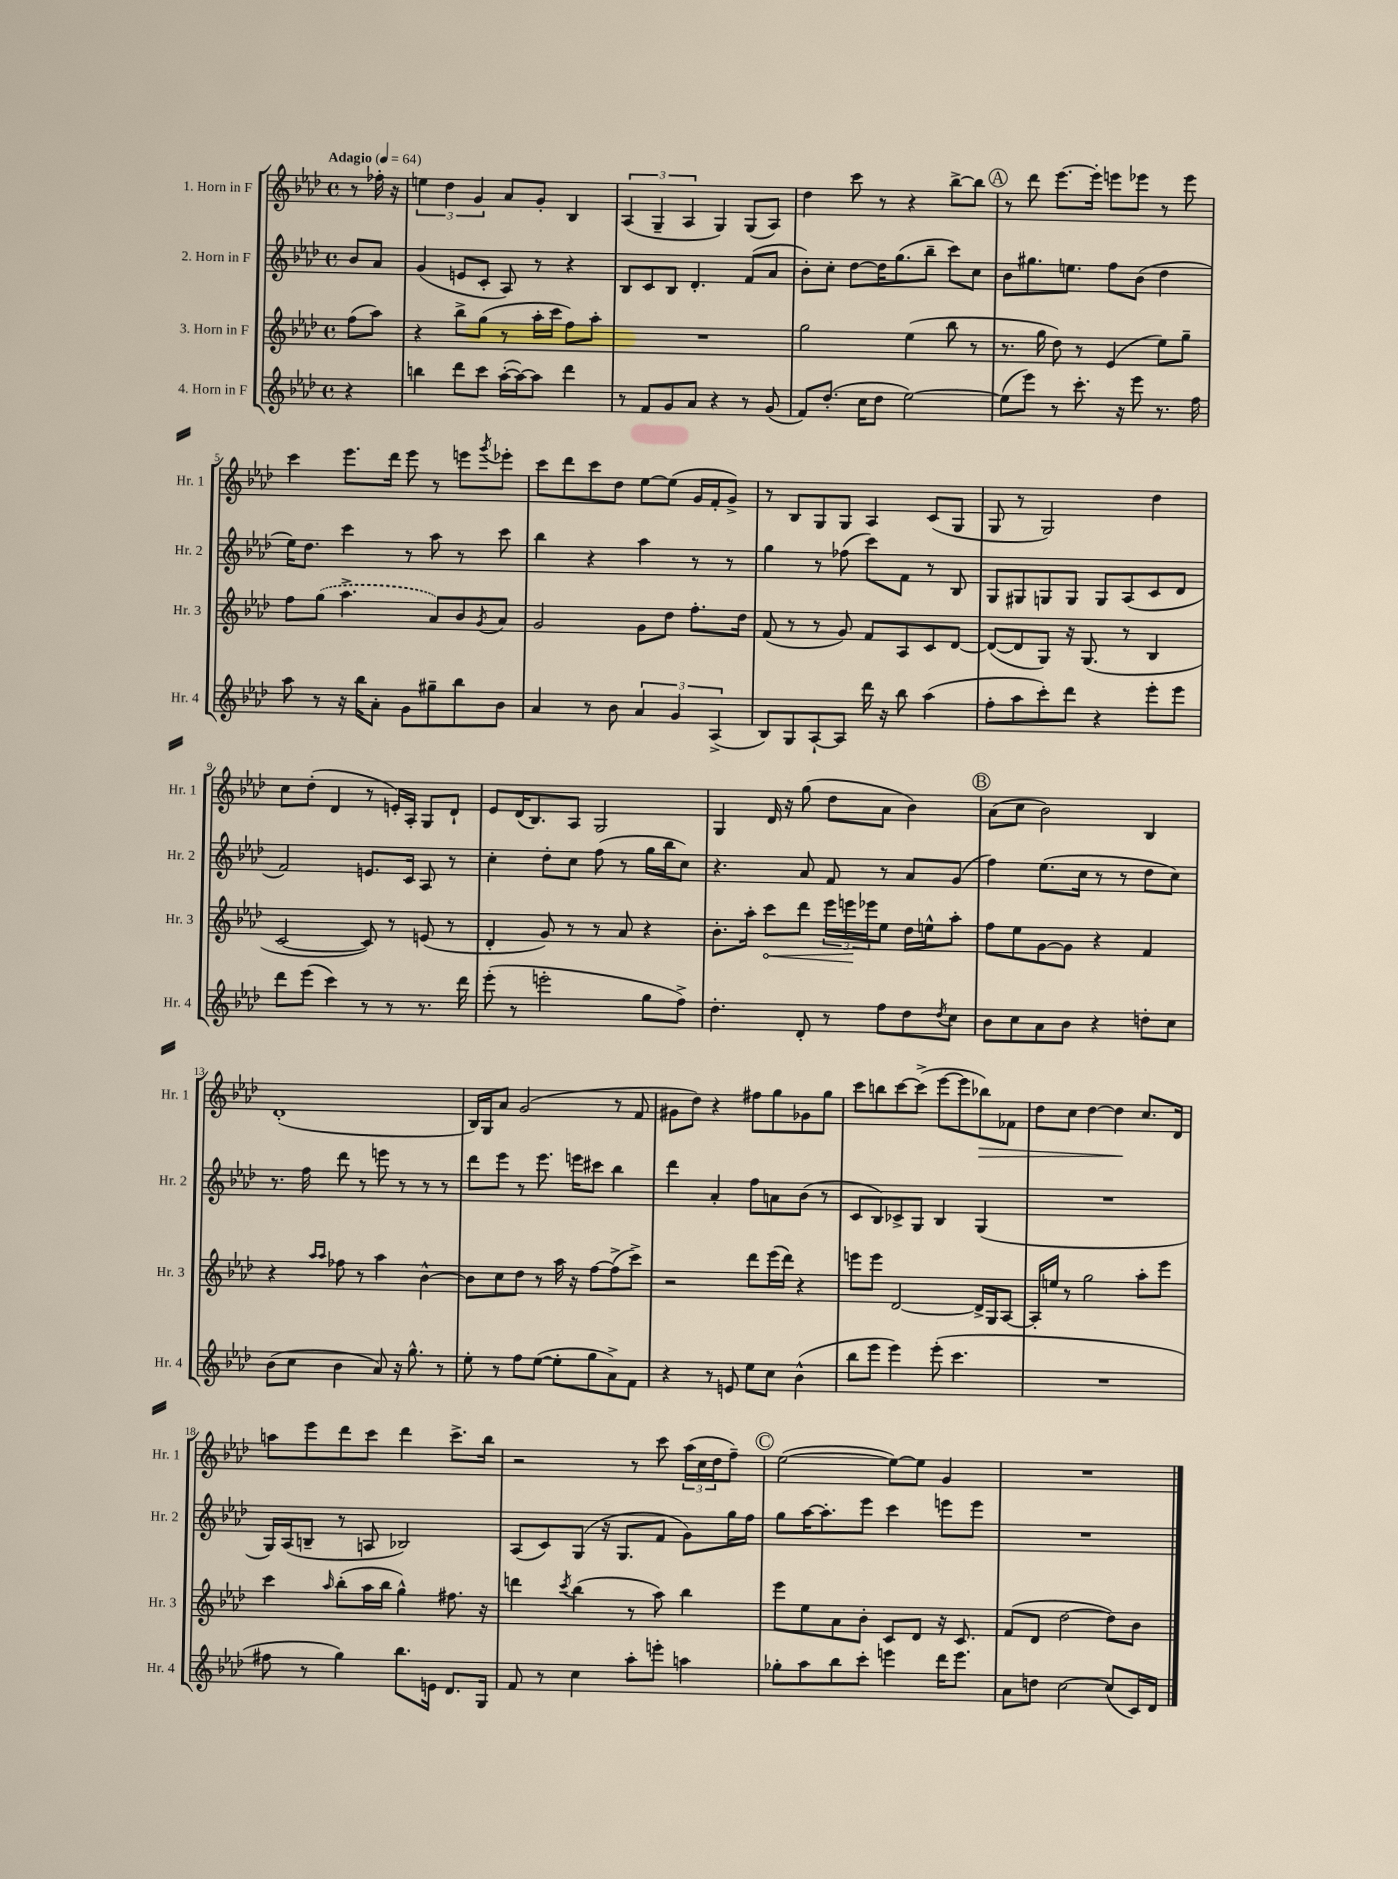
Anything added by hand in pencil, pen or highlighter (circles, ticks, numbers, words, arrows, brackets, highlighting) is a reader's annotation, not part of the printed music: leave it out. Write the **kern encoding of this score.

**kern	**kern	**dynam	**kern	**kern	**dynam
*part4	*part3	*part3	*part2	*part1	*part1
*staff4	*staff3	*staff3	*staff2	*staff1	*staff1
*I"4. Horn in F	*I"3. Horn in F	*	*I"2. Horn in F	*I"1. Horn in F	*
*I'Hr. 4	*I'Hr. 3	*	*I'Hr. 2	*I'Hr. 1	*
*clefG2	*clefG2	*	*clefG2	*clefG2	*
*k[b-e-a-d-]	*k[b-e-a-d-]	*	*k[b-e-a-d-]	*k[b-e-a-d-]	*
*M4/4	*M4/4	*	*M4/4	*M4/4	*
*met(c)	*met(c)	*	*met(c)	*met(c)	*
*MM64	*MM64	*	*MM64	*MM64	*
=	=	=	=	=	=
!	!	!	!	!LO:TX:a:B:t=Adagio	!
4r	(8ff\L	.	8b-/L	8r	.
.	8aa-\J)	.	8a-/J	16ff-X'\	.
.	.	.	.	16r	.
=1	=1	=1	=1	=1	=1
4bbn\	4r	.	(4g/	6een\	.
.	.	.	.	6dd-\	.
8ddd-\L	8bb-^\L	.	8en/L	.	.
.	.	.	.	6g/	.
8ccc\J	(8gg\J	.	8c'/J	.	.
([16aa-'\LL	8r	.	8A-/)	8a-/L	.
16aa-\J_)	.	.	.	.	.
8aa-\J]	16aa-'\LL	.	8r	8g'/J	.
.	16ccc\JJ	.	.	.	.
4ddd-\	8ff\L)	.	4r	4B-/	.
.	8aa-'\J	.	.	.	.
=2	=2	=2	=2	=2	=2
8r	1r	.	8B-/L	(6A-/	.
8f/L	.	.	8c/	.	.
.	.	.	.	6G~/	.
8g/	.	.	8B-/J	.	.
.	.	.	.	6A-/	.
8a-/J	.	.	4.d-'/	.	.
4r	.	.	.	4G/)	.
8r	.	.	(8f/L	(8G/L	.
(8g/	.	.	8a-/J	8A-/J)	.
=3	=3	=3	=3	=3	=3
8f/L)	2gg\	.	8b-'\L)	4dd-\	.
(8.dd-'/J	.	.	8cc'\J	.	.
.	.	.	[8dd-\L	8ccc\	.
16cc\KL	.	.	.	.	.
8dd-\J	.	.	16dd-\K]	8r	.
.	.	.	(8.gg\	.	.
[2ee-\)	(4ee-\	.	.	4r	.
.	.	.	8bb-~\J	.	.
.	8bb-\	.	8ccc\L)	[8bb-^\L	.
.	8r	.	8cc\J	8bb-\J]	.
!!LO:REH:place=s1:t=A
=4	=4	=4	=4	=4	=4
(8ee-\L]	8.r	.	8b-\L	8r	.
8eee-\J)	.	.	8.gg#X\	8ddd-\	.
.	16gg\	.	.	.	.
8r	8dd-\)	.	.	[8.eee-\L	.
.	.	.	8.een\J	.	.
8.ccc'\	8r	.	.	.	.
.	.	.	.	16eee-'\Jk]	.
.	(4e-/	.	8ff\L	8eeen\L	.
16r	.	.	.	.	.
8eee-\	.	.	(8b-\J	8eee-X\J	.
8.r	8ee-\L)	.	4dd-\	8r	.
.	8gg~\J	.	.	8eee-\	.
16ff\	.	.	.	.	.
!!LO:LB:g=z
=5	=5	=5	=5	=5	=5
8aa-\	8ff\L	.	16ee-\KL)	4ccc\	.
.	.	.	8.dd-\J	.	.
8r	(8gg\J	.	.	.	.
16r	4.aa-^\	.	4ccc\	8.eee-\L	.
16bb-\KL	.	.	.	.	.
8a-'\J	.	.	.	.	.
.	.	.	.	16ddd-\Jk	.
8g\L	.	.	8r	8eee-\	.
8gg#X~\	8a-/L)	.	8aa-\	8r	.
8bb-\	8b-/	.	8r	8eeen\L	.
.	8qg/	.	.	8qggg/	.
8b-\J	8a-/J	.	8ccc\	8eee-X'\J	.
=6	=6	=6	=6	=6	=6
4a-/	2g/	.	4bb-\	8ccc\L	.
.	.	.	.	8ddd-\	.
8r	.	.	4r	8ccc\	.
8b-\	.	.	.	8dd-\J	.
6a-/	8g\L	.	4aa-\	[8ee-\L	.
.	8dd-\J	.	.	(8ee-\J]	.
6g/	.	.	.	.	.
.	8.ff'\L	.	8r	16g/LL	.
.	.	.	.	16f'/J	.
(6A-^/	.	.	.	.	.
.	.	.	8r	8g^/J)	.
.	16dd-\Jk	.	.	.	.
=7	=7	=7	=7	=7	=7
8B-/L)	(8f/	.	4gg\	8r	.
8G/	8r	.	.	8B-/L	.
[8A-`/	8r	.	8r	8G/	.
8A-/J]	8g/)	.	(8ff-X\	8G/J	.
16ddd-\	8f/L	.	8ccc\L)	4A-/	.
16r	.	.	.	.	.
8bb-\	8A-/	.	8f\J	.	.
(4aa-\	8c/	.	8r	(8c/L	.
.	[8d-/J	.	8B-/	8G/J	.
=8	=8	=8	=8	=8	=8
8ff'\L	(8d-/L_	.	8G/L	8G/	.
8aa-\	8d-/]	.	8G#X/	8r	.
8ccc'\)	8G/J)	.	8Gn/	2G/)	.
8ddd-\J	16r	.	8G/J	.	.
.	(8.G/	.	.	.	.
4r	.	.	8G/L	.	.
.	8r	.	(8A-/	.	.
8eee-'\L	4B-/	.	8c/	4dd-\	.
8eee-\J	.	.	8d-/J	.	.
!!LO:LB:g=z
=9	=9	=9	=9	=9	=9
8ddd-\L	[2c/	.	2f/)	8cc\L	.
(8eee-\J	.	.	.	(8dd-'\J	.
4ccc\)	.	.	.	4d-/	.
8r	8c/])	.	8.en/L	8r	.
8r	8r	.	.	16en'/LL)	.
.	.	.	16c/Jk	16A-'/JJ	.
8.r	(8en/	.	8A-/	8G/L	.
.	8r	.	8r	8d-`/J	.
16ddd-\	.	.	.	.	.
=10	=10	=10	=10	=10	=10
(8eee-'\	4d-'/	.	4cc'\	8e-/L	.
8r	.	.	.	(16d-/K	.
.	.	.	.	8.B-/)	.
2eeen'\	8g/)	.	8dd-'\L	.	.
.	8r	.	8cc\J	8A-/J	.
.	8r	.	(8ff\	2G/	.
.	8a-/	.	8r	.	.
8gg\L	4r	.	16gg\LL	.	.
.	.	.	16bb-\J	.	.
8ff^\J)	.	.	8cc\J)	.	.
=11	=11	=11	=11	=11	=11
4.dd-'\	8.b-'\L	.	4.r	4G/	.
.	16aa-'\Jk	.	.	.	.
!	!	!LO:HP:b	!	!	!
.	8ccc\L	<	.	16d-/	.
.	.	.	.	16r	.
8d-'/	8ddd-\J	.	8a-/	(8gg\	.
8r	24eee-\LL	.	8f/	8dd-\L	.
.	24eeen\	.	.	.	.
.	24eee-X\J	[	.	.	.
8ff\L	8ee-\J	.	8r	8a-\J	.
8dd-\	16dd-\LL	.	8a-/L	4b-\)	.
.	16een^^\J	.	.	.	.
8qdd-/	.	.	.	.	.
8cc\J	8aa-'\J	.	(8g/J	.	.
!!LO:REH:place=s1:t=B
=12	=12	=12	=12	=12	=12
8b-\L	8ff\L	.	4ff\)	(8a-\L	.
8cc\	8ee-\	.	.	8cc\J	.
8a-\	[8g\	.	(8.ee-\L	2b-\)	.
8b-\J	8g\J]	.	.	.	.
.	.	.	16cc\Jk	.	.
4r	4r	.	8r	.	.
.	.	.	8r	.	.
8ddn'\L	4f/	.	8dd-\L	4B-/	.
8cc\J	.	.	8cc\J)	.	.
!!LO:LB:g=z
=13	=13	=13	=13	=13	=13
(8b-\L	4r	.	8.r	(1d-'	.
8cc\J	.	.	.	.	.
.	.	.	16ff\	.	.
.	16qqaa-/LL	.	.	.	.
.	16qqaa-/JJ	.	.	.	.
4b-\	8ff-X\	.	8ddd-\	.	.
.	8r	.	8r	.	.
8a-/)	4aa-\	.	8eeen\	.	.
16r	.	.	8r	.	.
8.gg^^\	.	.	.	.	.
.	[4b-^^\	.	8r	.	.
8r	.	.	8r	.	.
=14	=14	=14	=14	=14	=14
8ee-'\	8b-\L]	.	8ddd-\L	16B-/LL)	.
.	.	.	.	16G/J	.
8r	8cc\	.	8eee-\J	8a-/J	.
8ff\L	8dd-\J	.	8r	(2g/	.
([8ee-\J	8r	.	8.eee-\	.	.
8ee-'\L]	16aa-\	.	.	.	.
.	16r	.	16eeen\KL	.	.
8gg\	[8ff\L	.	8ccc#X\J	.	.
8a-^\)	(8ff^\]	.	4bb-\	8r	.
8f\J	8ccc^\J)	.	.	8f/	.
=15	=15	=15	=15	=15	=15
4r	2r	.	4ddd-\	8g#X\L	.
.	.	.	.	8dd-\J)	.
8r	.	.	4a-'/	4r	.
8en/	.	.	.	.	.
8ee-\L	8ddd-\L	.	8ff\L	8ff#X\L	.
8cc\J	(16eee-\L	.	8an\	8gg\	.
.	16ddd-\JJ)	.	.	.	.
(4b-^^\	4r	.	(8b-\J	8g-X\	.
.	.	.	8r	8gg\J	.
=16	=16	=16	=16	=16	=16
8bb-\L	8eeen\L	.	8c/L	8ccc\L	.
8eee-\J	8eee\J	.	8B-/)	8bbn\	.
4eee-\)	[2d-/	.	8c-X^/	[8ccc\	.
.	.	.	8G/J	(8ccc^\J]	.
(8eee-'\	.	.	4B-/	[8eee-\L	.
4.ccc\	.	.	.	8eee-\]	.
!	!	!	!	!	!LO:HP:b
.	16d-^/LL]	.	(4G/	8bb-X\)	>
.	16G/J	.	.	.	.
.	[8A-/J	.	.	8f-X\J	.
=17	=17	=17	=17	=17	=17
1r	16A-'/LL]	.	1r	8dd-\L	.
.	16een/JJ	.	.	.	.
.	8r	.	.	8cc\J	.
.	2gg\	.	.	[4dd-\	.
.	.	.	.	4dd-\]	.
.	8aa-'\L	.	.	8.cc/L	]
.	8eee-\J	.	.	.	.
.	.	.	.	16d-/Jk	.
!!LO:LB:g=z
=18	=18	=18	=18	=18	=18
8ff#X\	4ccc\	.	16G/LL)	8aan\L	.
.	.	.	(16A-/J	.	.
8r	.	.	8Bn~/J	8eee-\	.
.	16qqaa-/	.	.	.	.
4gg\)	(8bb-'\L	.	8r	8ddd-\	.
.	16aa-\L	.	8An/	8ccc\J	.
.	16bb-\JJ	.	.	.	.
8.bb-\L	4gg^^\)	.	2B-X/)	4ddd-\	.
16en\Jk	.	.	.	.	.
8.d-/L	8.ff#X\	.	.	8.ccc^\L	.
16G/Jk	16r	.	.	16bb-\Jk	.
=19	=19	=19	=19	=19	=19
8f/	4dddn\	.	(8A-/L	2r	.
8r	.	.	8c/)	.	.
.	8qccc/	.	.	.	.
4cc\	(4bb-\	.	(8G/J	.	.
.	.	.	16r	.	.
.	.	.	8.G/L	.	.
8aa-'\L	8r	.	.	8r	.
8eeen'\J	8aa-\)	.	8f/J	8ccc\	.
4aan\	4bb-\	.	8g\L)	(24aa-\LL	.
.	.	.	.	24cc\	.
.	.	.	.	24dd-\J	.
.	.	.	16gg\L	8ff~\J)	.
.	.	.	16ff\JJ	.	.
!!LO:REH:place=s1:t=C
=20	=20	=20	=20	=20	=20
8gg-X'\L	8eee-\L	.	8gg\L	([2ee-\	.
8aa-\	8ee-\	.	[16aa-\K	.	.
.	.	.	8.aa-'\]	.	.
8bb-\	8a-\	.	.	.	.
8ccc'\J	8b-'\J	.	8eee-\J	.	.
4eeen\	8c/L	.	4ccc\	8ee-\L_)	.
.	8d-/J	.	.	8ee-\J]	.
16ddd-\KL	16r	.	8eeen\L	4g/	.
8.eee\J	8.c/	.	.	.	.
.	.	.	8eee\J	.	.
=21	=21	=21	=21	=21	=21
8a-\L	(8f/L	.	1r	1r	.
8ddn\J	8d-/J	.	.	.	.
[2cc\	[2dd-\	.	.	.	.
(8cc/L]	8dd-\L])	.	.	.	.
16c/L)	8b-\J	.	.	.	.
16d-/JJ	.	.	.	.	.
==	==	==	==	==	==
*-	*-	*-	*-	*-	*-
